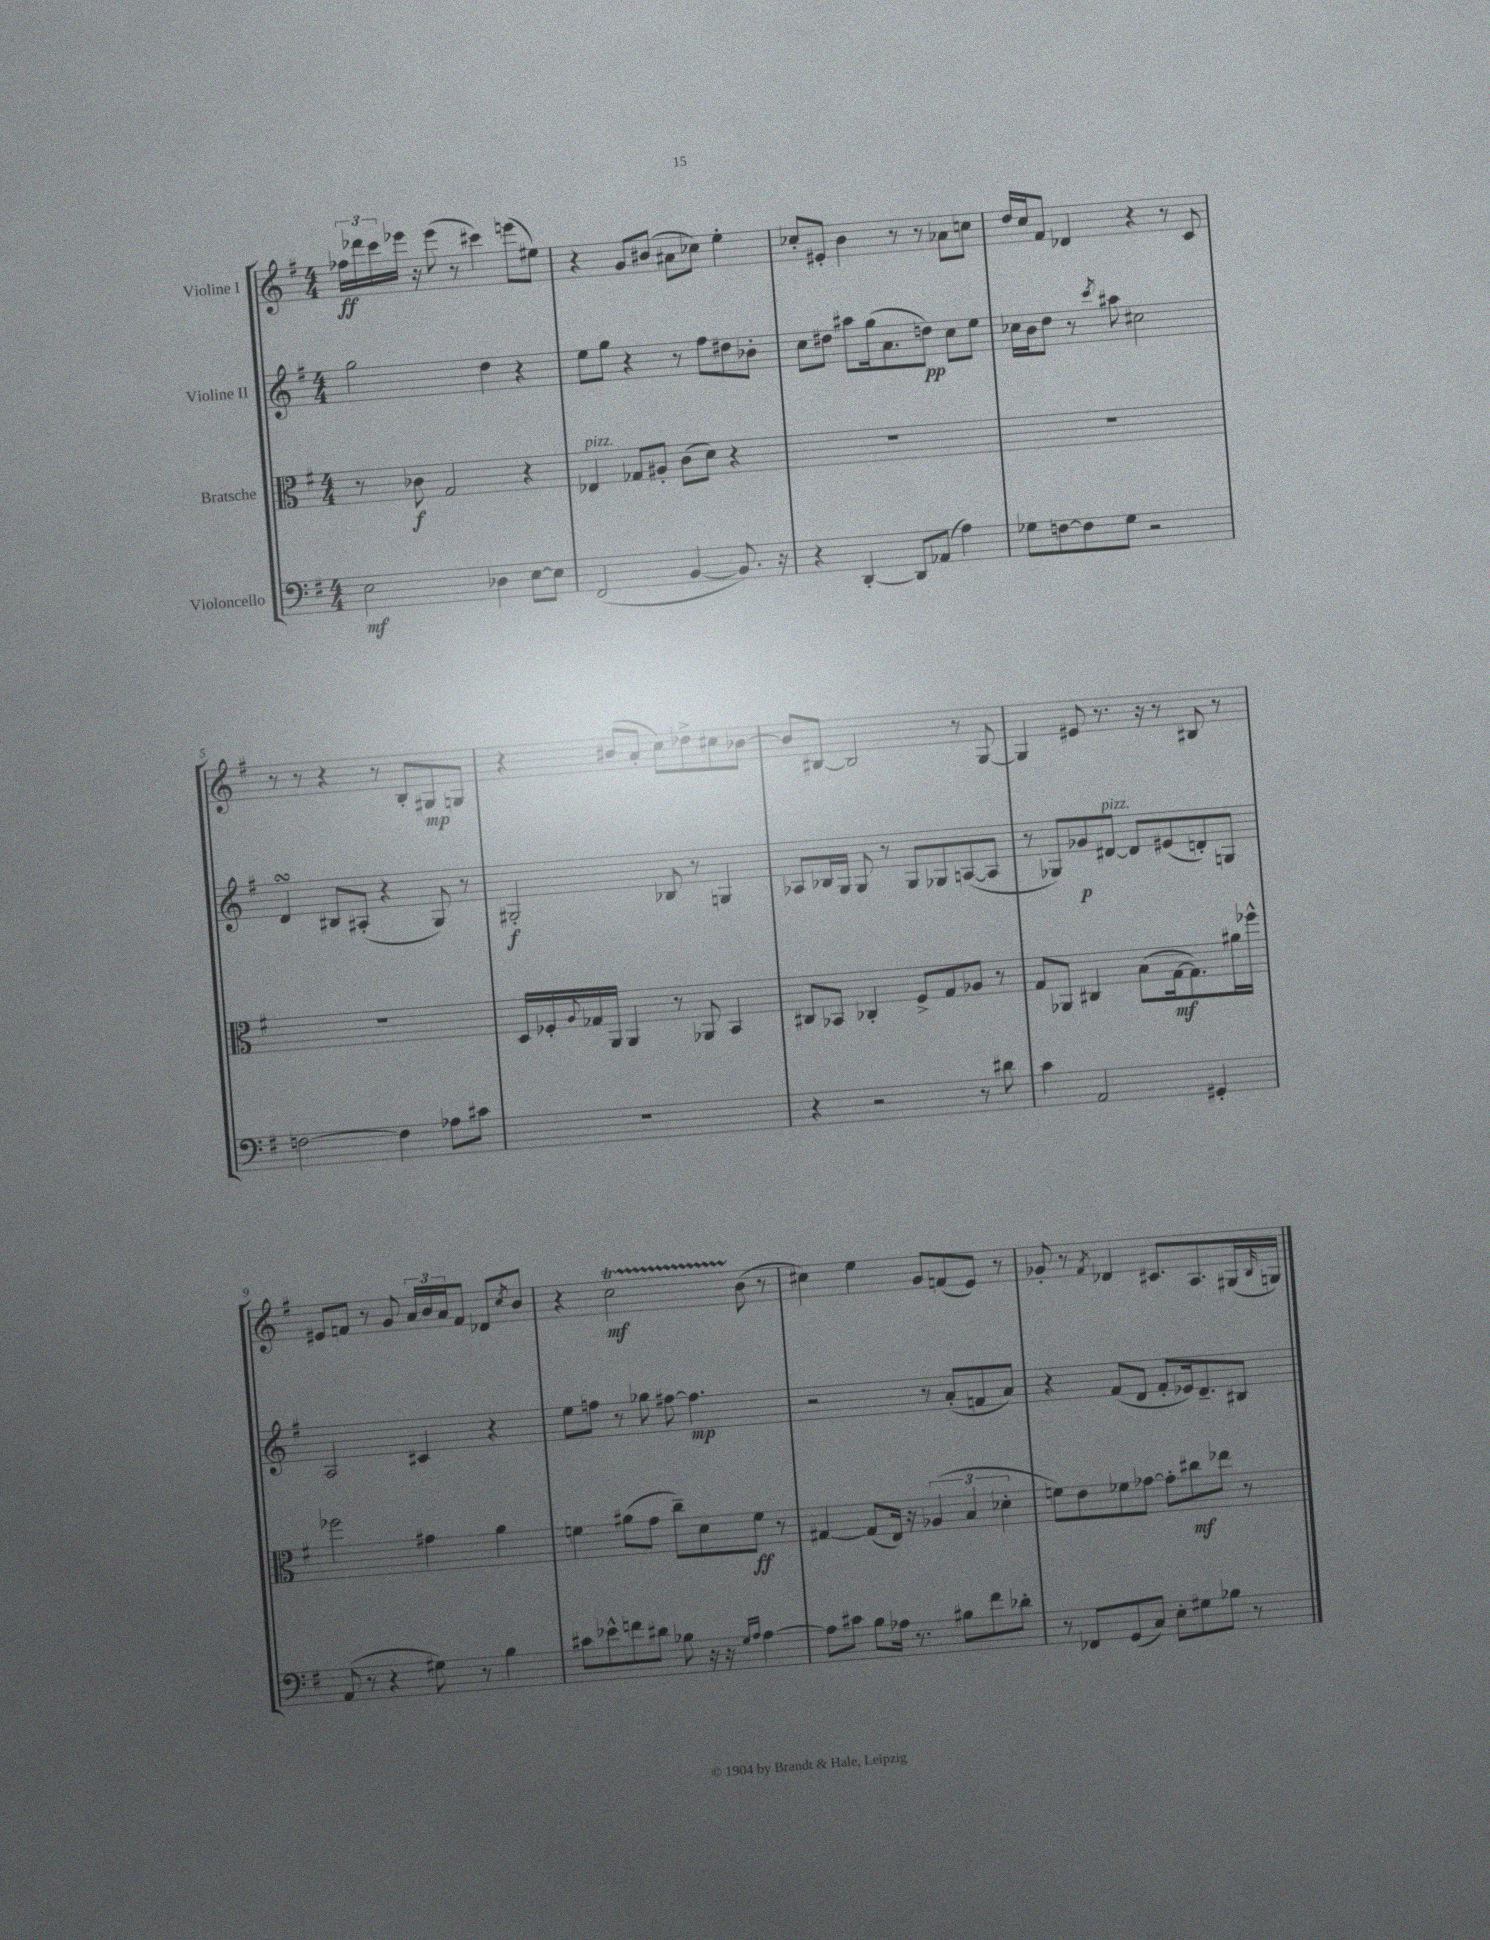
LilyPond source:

<<
\new StaffGroup <<
\new Staff = "s0" \with { instrumentName = "Violine I" } {
    \clef treble \key g \major \numericTimeSignature \time 4/4
    \tuplet 3/2 { fes''16\ff des'''16 c'''16 } ees'''16 r16 ees'''8( r8 cis'''4) e'''8( eis''8) |
    r4 g'8 bis'8( ais'8 ces''8) e''4-. |
    ces''8-. eis'8-. b'4 r8 r8 aes'8 c''8 |
    d''16 c''16 fis'8 des'4 r4 r8 c'8 |
    r8 r8 r4 r8 b8-. gis8\mp g8 |
    r4 bis'8( a'8-. c''8) des''8-> cis''8 bes'8~ |
    bes'8 bis8~ bis2 r8 g8~ |
    g4 eis'8 r8. r16 r8 bis8 r8 |
    eis'8 f'8 r8 g'8 \tuplet 3/2 { a'16 b'16 a'16 } f'8 des'8 \acciaccatura { c''8 } b'8 |
    r4 c''2\startTrillSpan\mf b'8\stopTrillSpan( r8 |
    cis''4) e''4 g'8 f'8( e'8) r8 |
    ges'8-. r8 \acciaccatura { fis'8 } des'4 cis'8. a8. gis16( \grace { b16 } g16) \bar "|." |
}
\new Staff = "s1" \with { instrumentName = "Violine II" } {
    \clef treble \key g \major \numericTimeSignature \time 4/4
    g''2 d''4 r4 |
    e''8 g''8 r4 r8 fis''8 dis''8 bes'8-. |
    c''8 dis''8 ais''8 g''16( a'8. d''8\pp) c''8 e''8 |
    ces''16 b'16 d''8 r8 \acciaccatura { c'''8 } ais''8 cis''2 |
    d'4\turn bis8 ais8-.( r4 g8) r8 |
    gis2-.\f bes8 r8 g4 |
    aes8 bes16 g16 g8 r8 g8 ges8 a8~( a8 |
    r8 ges8) ges'8\p dis'8~^\markup { \italic "pizz." } dis'8 eis'8( d'8-.) g8 |
    a2 cis'4 r4 |
    e''8 f''8 r8 ges''8 fis''8~ fis''4.\mp |
    r2 r8 a'8-.( f'8 a'8) |
    r4 fis'8( d'8 fis'8-. ees'16) d'8.-- bis8 \bar "|." |
}
\new Staff = "s2" \with { instrumentName = "Bratsche" } {
    \clef alto \key g \major \numericTimeSignature \time 4/4
    r8 ces'8\f g2 r4 |
    ees4^\markup { \italic "pizz." } ges8 ais8-. c'8( d'8) r4 |
    R1 |
    R1 |
    R1 |
    d16 fes16-. \appoggiatura { a8 } ges16 a,16 a,4 r8 aes,8 b,4 |
    cis8 bes,8 ces4-. fis8-> g8 aes8 r8 |
    g8 aes,8 cis4 b8( g16~\mf g8.) ais'16 fes''16-^ |
    fes''2 gis'4 a'4 |
    f'4 ais'8( g'8 c''8--) d'8 f'8\ff r8 |
    gis4~ gis8( e16) r16 \tuplet 3/2 { aes4( b4 des'4-. } |
    f'8) e'8 fes'8 ges'8~ ges'8-. cis''8\mf ees''8 r8 \bar "|." |
}
\new Staff = "s3" \with { instrumentName = "Violoncello" } {
    \clef bass \key g \major \numericTimeSignature \time 4/4
    e2\mf des4 e8~ e8 |
    fis,2( b,4~ b,8.) r16 |
    r4 d,4~-. d,8 aes,8( a4) |
    ges8 f8~ f8 ges8 r2 |
    f2~ f4 aes8 cis'8 |
    r1 |
    r4 r2 r8 dis'8 |
    c'4 a,2 gis,4-. |
    a,8( r8 r4 gis8) r8 b4 |
    cis'8 ees'8-^ f'8 dis'8 bes8 r16 r16 \grace { g16 a16 } a4~ |
    a8 cis'8 b8 aes16 r8. bis8 fis'8 des'8-. |
    r8 fes,8 g,8( c8) e8-. gis8 bes8 r8 \bar "|." |
}
>>
>>
